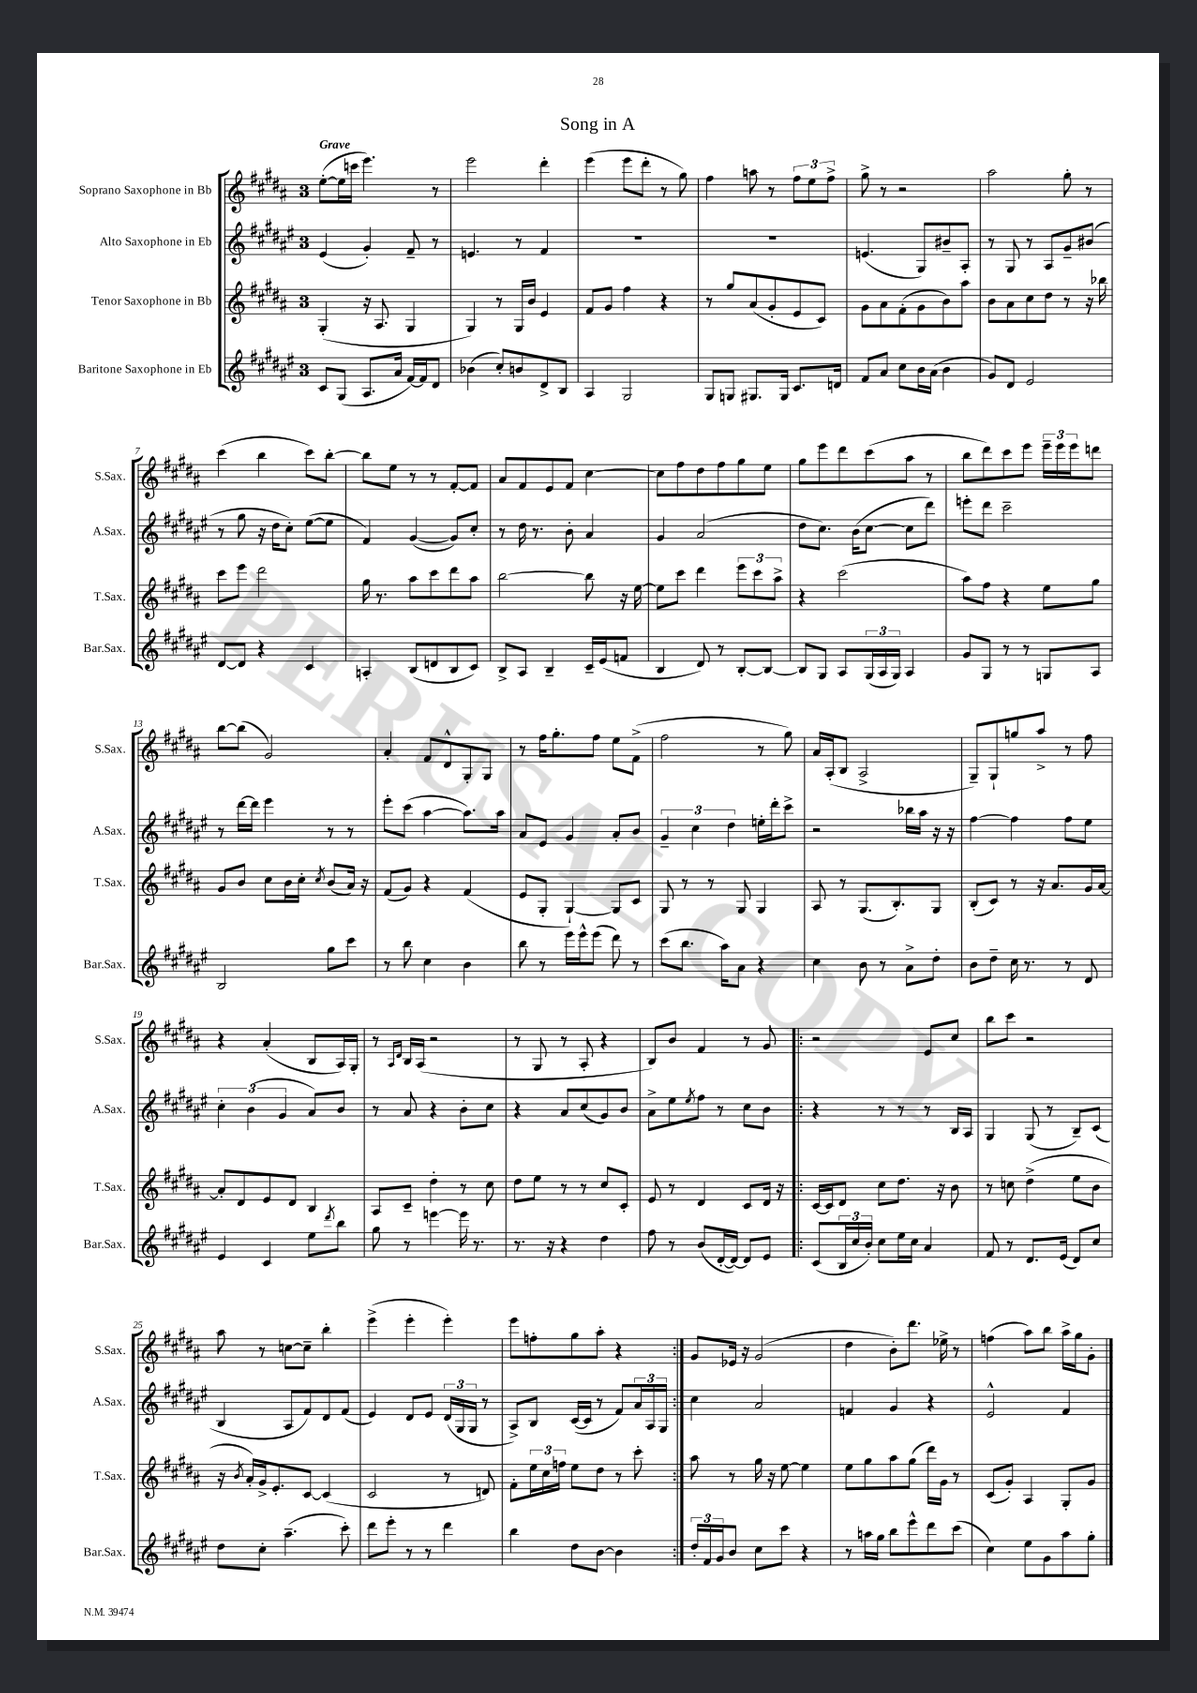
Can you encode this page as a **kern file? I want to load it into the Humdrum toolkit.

**kern	**kern	**kern	**kern
*part4	*part3	*part2	*part1
*staff4	*staff3	*staff2	*staff1
*I"Baritone Saxophone in Eb	*I"Tenor Saxophone in Bb	*I"Alto Saxophone in Eb	*I"Soprano Saxophone in Bb
*I'Bar.Sax.	*I'T.Sax.	*I'A.Sax.	*I'S.Sax.
*clefG2	*clefG2	*clefG2	*clefG2
*k[f#c#g#d#a#e#]	*k[f#c#g#d#a#]	*k[f#c#g#d#a#e#]	*k[f#c#g#d#a#]
*M3/4	*M3/4	*M3/4	*M3/4
=1	=1	=1	=1
!	!	!	!LO:TX:a:B:t=Grave
8c#/L	(4G#'/	(4e#/	([8ee'\L
(8G#/J	.	.	16ee\L]
.	.	.	16cccn\JJ
8.A#/L	16r	4g#'/)	4.eee\)
.	8.A#/	.	.
16a#/Jk	.	.	.
[16f#/LL)	4G#/	8f#~/	.
16f#/J]	.	.	.
8d#/J	.	8r	8r
=2	=2	=2	=2
(4b-X\	4G#/)	4.en/	2eee\
8cc#'/L)	8r	.	.
8bn/	16G#/LL	8r	.
.	16b/JJ	.	.
8d#^/	4e/	4f#/	4ddd#'\
8B/J	.	.	.
=3	=3	=3	=3
4A#/	8f#/L	2.r	(4eee\
.	8g#/J	.	.
2G#/	4ff#\	.	8eee\L
.	.	.	8ddd#'\J
.	4r	.	8r
.	.	.	8gg#\)
=4	=4	=4	=4
8G#/L	8r	2.r	4ff#\
8Gn/J	8gg#/L	.	.
8.G#X/L	(8a#/	.	8aan\
.	8g#'/	.	8r
16G#/Jk	.	.	.
8.c#/L	8e/	.	12ff#\L
.	.	.	12ee\
.	8c#/J)	.	.
.	.	.	12ff#^\J
16dn/Jk	.	.	.
=5	=5	=5	=5
8f#/L	8g#\L	(4.en/	8gg#^\
8a#/J	8a#\	.	8r
8cc#\L	(8f#'\	.	2r
16b\L	8g#\	8G#/L)	.
(16a#\JJ	.	.	.
4b\	8b\)	8b#X~/	.
.	8aa#\J	8A#'/J	.
=6	=6	=6	=6
8g#/L)	8b\L	8r	2aa#\
8d#/J	8a#\	8G#/	.
2e#/	8cc#\	8r	.
.	8dd#\J	8A#/L	.
.	8r	8g#~/	8gg#'\
.	16r	(8b#X/J	8r
.	16bb-X\	.	.
!!LO:LB:g=z
=7	=7	=7	=7
[8d#/L	8ccc#\L	8r	(4ccc#\
8d#/J]	8eee\J	8gg#\	.
4r	2ddd#\	16r	4bb\
.	.	16dd#\KL	.
.	.	8cc#'\J)	.
4c#/	.	([8ee#\L	8ccc#\L)
.	.	8ee#\J]	[8bb'\J
=8	=8	=8	=8
4An'/	16gg#\	4f#/)	8bb\L]
.	8.r	.	.
.	.	.	8ee\J
(8B/L	8aa#\L	([4g#/	8r
8dn/	8ccc#\	.	8r
8B/	8ddd#\	8g#/L])	[8f#'/L
8c#/J)	8aa#\J	8cc#'/J	8f#/J]
=9	=9	=9	=9
8B^/L	[2bb\	8r	8a#/L
8A#/J	.	16dd#\	8f#/
.	.	8.r	.
4B~/	.	.	8e/
.	.	8b'\	8f#/J
16c#~/LL	8bb\]	4a#/	[4cc#\
(16e#/J	.	.	.
8fn/J	16r	.	.
.	[16ee\	.	.
=10	=10	=10	=10
4B/	8ee\L]	4g#/	8cc#\L]
.	8ccc#\J	.	8ff#\
8d#/)	4ddd#\	(2a#/	8dd#\
8r	.	.	8ff#\
[8B'/L	12eee\L	.	8gg#\
.	12ccc#\	.	.
8B/J_	.	.	8ee\J
.	12aa#^\J	.	.
=11	=11	=11	=11
8B/L]	4r	8dd#\L	8gg#\L
8G#/J	.	8.cc#\J)	8eee\
8A#/L	(2ccc#\	.	8ddd#\
.	.	(16b\KL	.
(24G#/L	.	[8cc#\J	(8ccc#\
24A#/	.	.	.
24G#/JJ)	.	.	.
4A#/	.	8cc#\L]	8aa#\J
.	.	8ddd#\J)	8r
=12	=12	=12	=12
8g#/L	8aa#\L)	8eeen'\L	8bb\L
8G#/J	8ff#\J	8ddd#\J	8ddd#\)
8r	4r	2ccc#~\	8ccc#\
8r	.	.	8eee\J
8Gn/L	8ee\L	.	24eee~\LL
.	.	.	24eee\
.	.	.	24eee\J
8A#/J	8gg#\J	.	8dddn\J
!!LO:LB:g=z
=13	=13	=13	=13
2B/	8g#/L	8r	[8bb\L
.	8b/J	[16ddd#\LL	(8bb\J]
.	.	16ddd#\JJ]	.
.	8cc#\L	4eee#\	2g#/)
.	16b\L	.	.
.	16cc#'\JJ	.	.
.	8qcc#/	.	.
8gg#\L	(8b/L	8r	.
8ccc#\J	16a#/Jk)	8r	.
.	16r	.	.
=14	=14	=14	=14
8r	(8f#/L	8eee#'\L	4a#'/
8bb\	8g#/J)	(8ccc#\J	.
4cc#\	4r	[4aa#\	8f#/L
.	.	.	8d#^^/
4b\	(4f#/	8.aa#\L])	8G#'/
.	.	.	8G#/J
.	.	16aa#\Jk	.
=15	=15	=15	=15
8bb\	8e/L	8a#/L	8r
8r	8G#'/J	8e#/J	16ff#\KL
.	.	.	8.gg#'\
16eee#\LL	[4G#`/)	4g#/	.
16eee#^^\J	.	.	.
(8eee#\J	.	.	8ff#\J
8ddd#\)	8G#/L]	8a#'/L	8ee\L
8r	8c#/J	8b/J	(8f#^\J
=16	=16	=16	=16
(8ccc#\L	8G#/	6g#~/	2ff#\
8.bb\J	8r	.	.
.	.	6cc#\	.
.	8r	.	.
16aa#\KL)	.	.	.
.	.	6dd#\	.
8a#\J	8G#/	.	.
4r	4G#/	16een'\LL	8r
.	.	16ddd#'\J	.
.	.	8ccc#^\J	8gg#\)
=17	=17	=17	=17
4cc#\	8A#/	2r	16a#/LL
.	.	.	(16A#'/J
.	8r	.	8B/J
8b\	(8.G#/L	.	2A#^/
8r	.	.	.
.	8.B'/)	.	.
8a#^\L	.	16bb-X\LL	.
.	.	16aa#\JJ	.
8dd#'\J	8G#/J	16r	.
.	.	16r	.
=18	=18	=18	=18
8b\L	(8B'/L	[4ff#\	8G#~/L)
8dd#~\J	8c#/J)	.	8G#`/
16cc#\	8r	4ff#\]	8ggn/
8.r	.	.	.
.	16r	.	8aa#^/J
.	8.a#/L	.	.
8r	.	8ff#\L	8r
8d#/	16g#/L	8ee#\J	8ff#\
.	[16a#/JJ	.	.
!!LO:LB:g=z
=19	=19	=19	=19
4e#/	8a#'/L]	6cc#'\	4r
.	8d#/	.	.
.	.	(6b\	.
4c#/	8e/	.	(4a#'/
.	.	6g#/	.
.	8d#/J	.	.
8ee#\L	4B/	8a#/L)	8B/L
8qddd#/	.	.	.
8bb\J	.	8b/J	16A#/L)
.	.	.	16G#'/JJ
=20	=20	=20	=20
8gg#\	8A#/L	8r	8r
.	.	.	16qqA#/LL
.	.	.	16qqd#/JJ
8r	8c#~/J	8a#/	16B/LL
.	.	.	(16A#/JJ
[4eeen\	4dd#'\	4r	2r
16eee\]	8r	8b'\L	.
8.r	.	.	.
.	8cc#\	8cc#\J	.
=21	=21	=21	=21
8.r	8dd#\L	4r	8r
.	8ee\J	.	8G#/
16r	.	.	.
4r	8r	8a#/L	8r
.	8r	(8cc#/	8A#'/
4dd#\	8cc#/L	8g#/)	4r
.	8c#'/J	8b/J	.
=22	=22	=22	=22
8ff#\	8e/	8a#^\L	8B/L)
8r	8r	8ee#\	8b/J
.	.	8qee#/	.
(8b/L	4d#/	8ff#\J	4f#/
[16d#'/L	.	8r	.
16d#/JJ_)	.	.	.
8d#/L]	8c#/L	8cc#\L	8r
8e#/J	16d#/Jk	8b\J	8g#/
.	16r	.	.
=23!|:	=23!|:	=23!|:	=23!|:
(8c#/L	[16c#/LL	4r	2r
.	16c#/J]	.	.
24B/L	8d#/J	.	.
24cc#/	.	.	.
24b'/JJ)	.	.	.
8cc#\L	8cc#\L	8r	.
16ee#\L	8.dd#\J	8r	.
16cc#\JJ	.	.	.
4a#/	.	8r	8e/L
.	16r	.	.
.	8b\	16B/LL	8cc#/J
.	.	16A#/JJ	.
=24	=24	=24	=24
8f#/	8r	4G#/	8bb\L
8r	8ccn\	.	8ccc#\J
8.d#/L	(4dd#^\	(8G#/	2r
.	.	8r	.
(16e#/Jk	.	.	.
8d#/L)	8ee\L	8B~/L)	.
8cc#/J	8b\J	(8c#/J	.
!!LO:LB:g=z
=25	=25	=25	=25
8dd#\L	16r	4B/	8aa#\
.	8qb/	.	.
.	16a#'/LL)	.	.
8cc#'\J	16g#^/J	.	8r
.	8.e'/	.	.
(4.aa#~\	.	8A#/L	[8ccn\L
.	[8c#/J	8f#/)	8cc~\J]
.	(4c#/]	8d#/	4bb'\
8ccc#'\)	.	(8f#/J	.
=26	=26	=26	=26
8ddd#\L	2c#/	4e#/)	(4eee^\
8eee#'\J	.	.	.
8r	.	8d#/L	4eee'\
8r	.	8e#/J	.
4ddd#\	8r	(24d#/LL	4eee'\)
.	.	24G#/	.
.	.	24G#/JJ	.
.	8dn/)	8r	.
=27	=27	=27	=27
4bb\	8f#'\L	8A#^/L)	8eee\L
.	24ee\L	8B/J	8ffn'\
.	24cc#\	.	.
.	24ffn\JJ	.	.
8dd#\L	8ee\L	([16c#/LL	8gg#\
.	.	16c#/JJ]	.
[8b\J	8dd#\J	8r	8aa#'\J
4b\]	8r	8f#/L)	4r
.	8ccc#'\	24a#/L	.
.	.	24A#/	.
.	.	24G#/JJ	.
=28:|!	=28:|!	=28:|!	=28:|!
24dd#'/LL	8aa#\	4cc#\	8g#/L
24f#/	.	.	.
24g#/J	.	.	.
8b/J	8r	.	16e-X/Jk
.	.	.	16r
8cc#\L	16gg#\	2a#/	(2g#/
.	16r	.	.
8ccc#\J	[8ee\	.	.
4r	4ee\]	.	.
=29	=29	=29	=29
8r	8ee\L	4fn/	4dd#\
16aan\LL	8gg#\	.	.
16gg#\JJ	.	.	.
8bb\L	8aa#\	4g#/	8b'\L)
8eee#^^\	(8gg#\J	.	8.ddd#\J
8ddd#\	16ddd#\LL)	4r	.
.	16g#\JJ	.	16ee-X^\
(8ccc#\J	8r	.	8r
=30	=30	=30	=30
4cc#\)	(8c#/L	2e#^^/	(4ffn\
.	8g#'/J)	.	.
8ee#\L	4A#/	.	8aa#\L)
8g#\	.	.	8bb\J
8aa#\	8G#'/L	4f#/	16aa#^\LL
.	.	.	16gg#\J
8gg#'\J	8g#/J	.	8g#'\J
==	==	==	==
*-	*-	*-	*-
